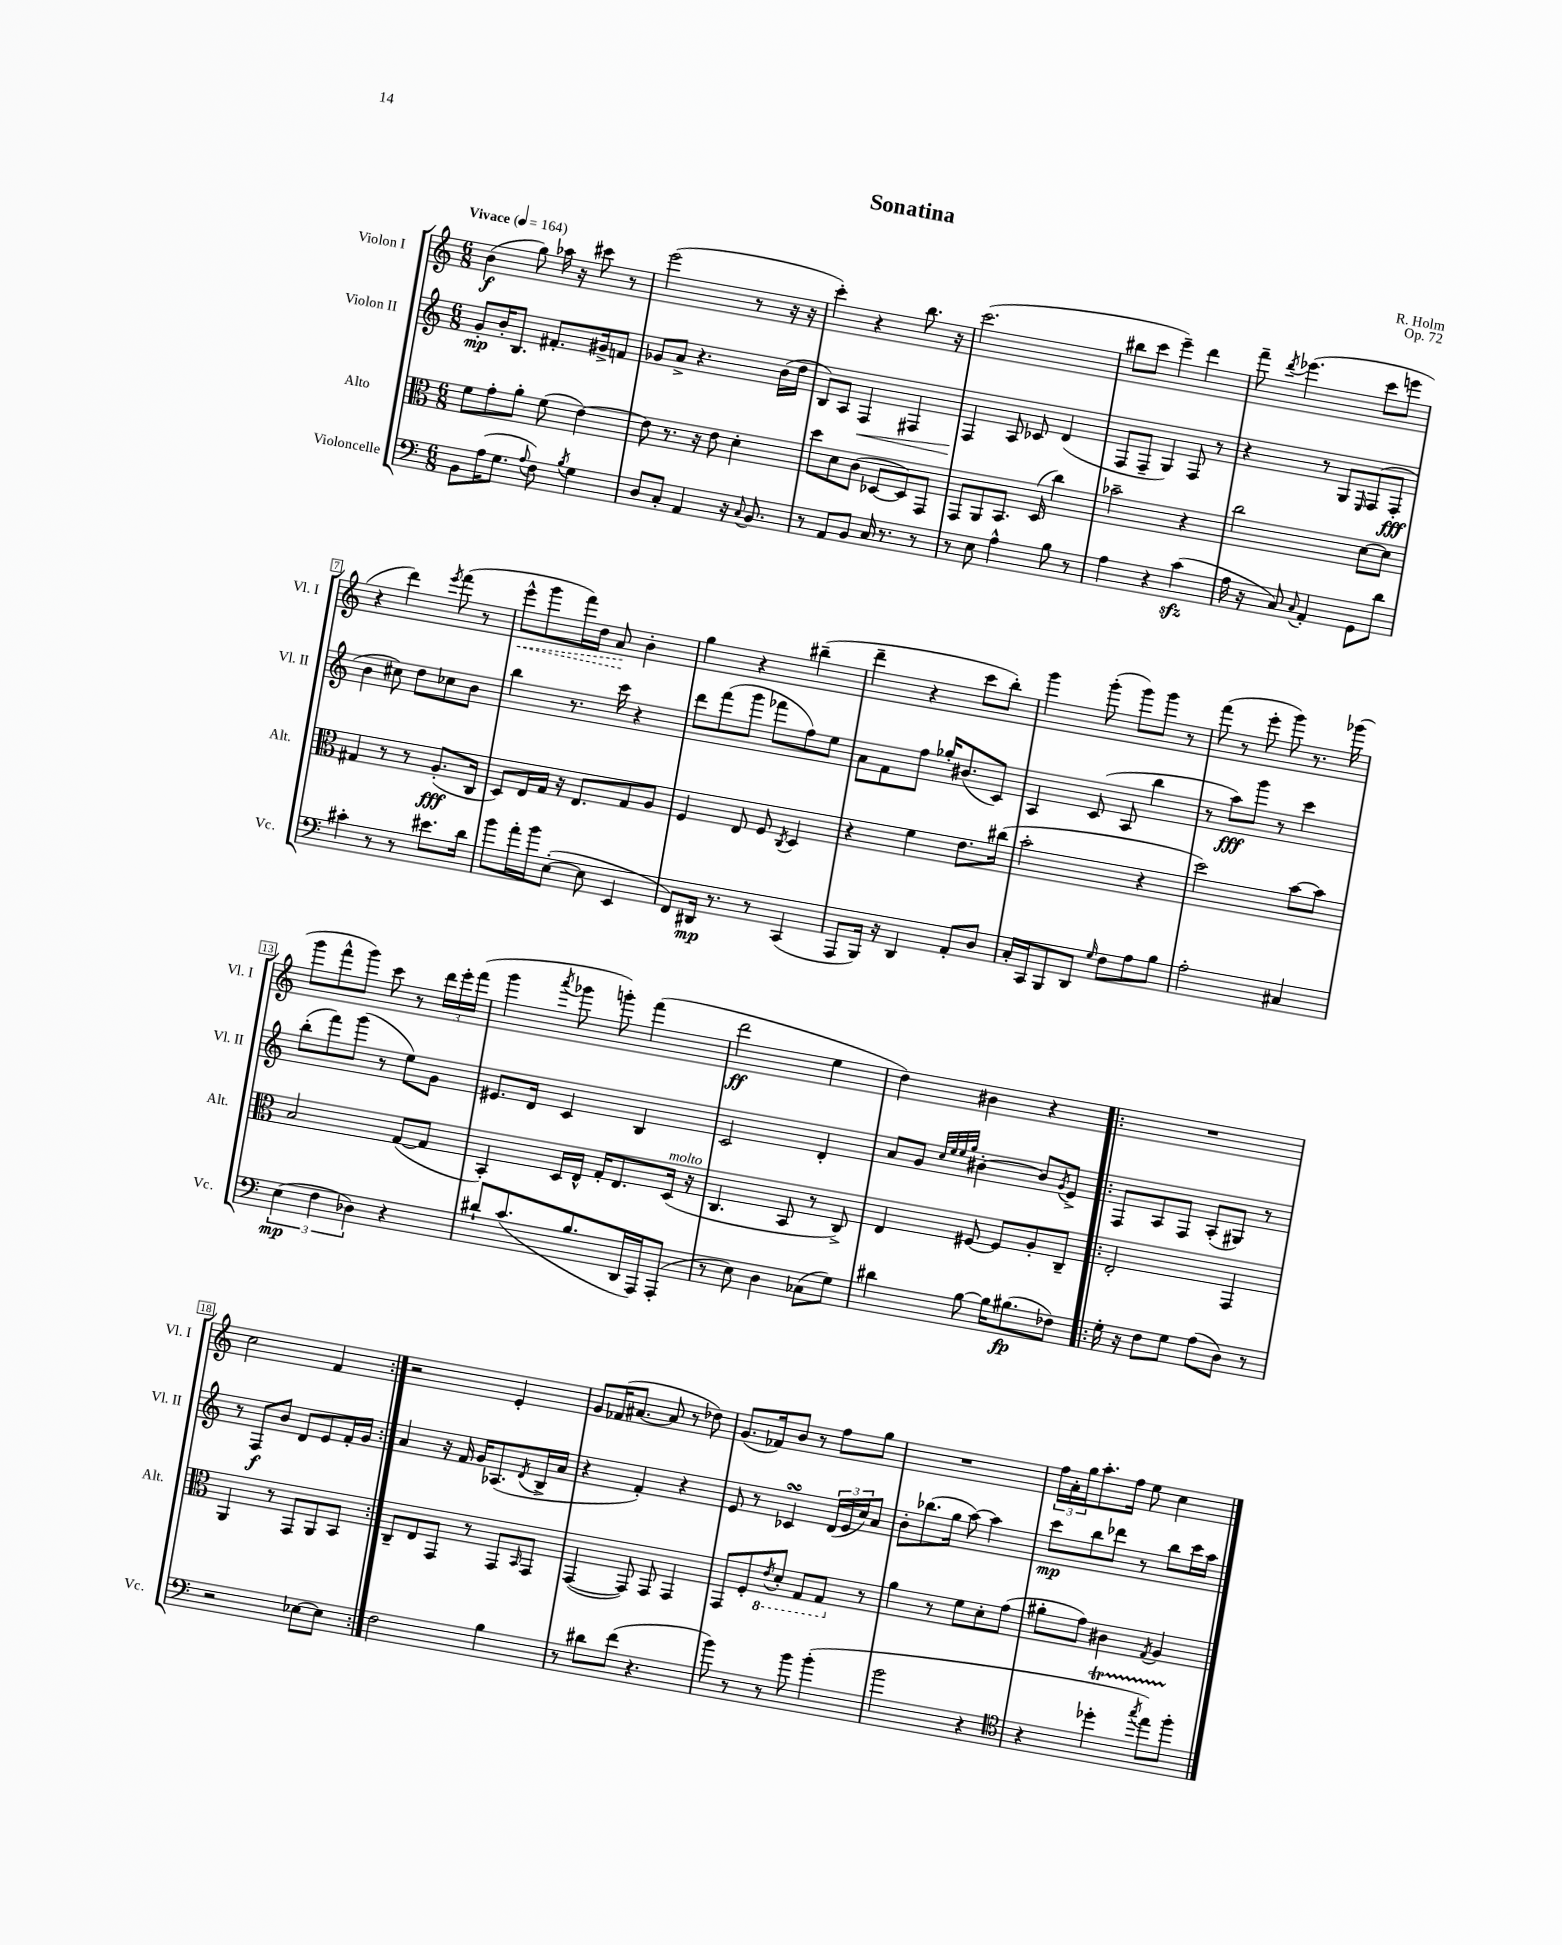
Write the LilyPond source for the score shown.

\header { title = "Sonatina" composer = "R. Holm" opus = "Op. 72" }
<<
\new StaffGroup <<
\new Staff = "s0" \with { instrumentName = "Violon I" shortInstrumentName = "Vl. I" } {
    \clef treble \key c \major \numericTimeSignature \time 6/8 \tempo "Vivace" 4 = 164
    b'4\f( g''8) aes''16 r16 cis'''8 r8 |
    e'''2( r8 r16 r16 |
    c'''4-.) r4 b''8. r16 |
    c'''2.( |
    bis''8 c'''8 e'''4--) d'''4 |
    f'''8-- \acciaccatura { d'''8 } ees'''4.( c'''8 e'''8 |
    r4 d'''4) \acciaccatura { e'''8 } f'''8( r8 |
    \once \override Hairpin.style = #'dashed-line e'''8-^\< g'''8 f'''16) d''16 a'8\! b'4-. |
    g''4 r4 bis''4--( |
    d'''4-- r4 c'''8 b''8-.) |
    g'''4 g'''8-.( g'''8) g'''8 r8 |
    f'''8( r8 e'''8-. g'''8) r8. ges'''16( |
    g'''8 f'''8-^ g'''8) c'''8 r8 \tuplet 3/2 { d'''16 e'''16-. f'''16( } |
    g'''4 \acciaccatura { a'''8 } ges'''8 g'''8-.) f'''4( |
    d'''2\ff e''4 |
    d''4) bis'4 r4 |
    \repeat volta 2 { R2. |
    c''2 f'4 | }
    r2 e'4-. |
    g'8 fes'16( ais'8.~ ais'8 r8 des''8) |
    g'8.( fes'16) b'8 r8 f''8 g''8 |
    R2. |
    \tuplet 3/2 { f''16 a'16-. g''16 } a''8.-. f''16 e''8 c''4 \bar "|." |
}
\new Staff = "s1" \with { instrumentName = "Violon II" shortInstrumentName = "Vl. II" } {
    \clef treble \key c \major \numericTimeSignature \time 6/8
    g'8-.\mp b'16-. b8. fis'8.-. gis'16-> f'8 |
    ges'8 a'8-> r4. b'16( d''16 |
    b8) a8 f4\< fis4 |
    f4\! a8 ces'8 d'4( |
    f8 f8-- g4) f8 r8 |
    r4 r8 g8 \grace { e16 } f8( f8-.\fff |
    b'4 cis''8) d''8 ces''8 b'8 |
    b''4 r8. c'''16 r4 |
    d'''8 f'''8( g'''8 fes'''8 f''8) e''8 |
    a'8 f'8 f''8 ges''16-. bis'8.( c'8) |
    a4 c'8( a8 b''4 |
    r8 a''8\fff) g'''8 r8 c'''4 |
    b''8-.( f'''8) g'''8( r8 e''8) g'8 |
    eis'8. d'16 c'4 b4 |
    c'2 d'4-. |
    a'8 g'8 \grace { c''32 e''32 e''32 g''32 } bis'4~-. bis'8 \acciaccatura { g'8 } e'8-> |
    \repeat volta 2 { f8 a8 f8 a8-.( gis8) r8 |
    r8 f8\f b'8 d'8 e'8 f'16-. g'16 | }
    a'4 r16 f'16 g'16 aes8.( \acciaccatura { d'8 } b16-> a'16 |
    r4 f'4-.) r4 |
    e'8 r8 ces'4\turn \tuplet 3/2 { d'16( e'16 c''16) } a'8 |
    b'8-. bes''8.( g''16 a''8~) a''4 |
    c'''8\mp b''8 des'''8 r8 b''8 c'''16 a''16 \bar "|." |
}
\new Staff = "s2" \with { instrumentName = "Alto" shortInstrumentName = "Alt." } {
    \clef alto \key c \major \numericTimeSignature \time 6/8
    f'8 g'8-. a'8-. f'8( e'4~) |
    e'8 r8. r16 e'8 d'4-. |
    d''8 d'8 c'8( des8~ des8) g,8 |
    g,8 a,8 b,8. d16( c''4) |
    bes'2-- r4 |
    c''2 d'8~ d'8 |
    gis4 r8 r8 a8.-.\fff( c16 |
    d8) e16 g16 r16 e8. g8 a8 |
    f4 e8 f8 \acciaccatura { c8 } d4 |
    r4 f'4 e'8. cis''16( |
    b'2-. r4 |
    d''2) b'8~ b'8 |
    b2 g8~( g8 |
    b,4-.) d16 e16-^ g16-. e8. d16^\markup { \italic "molto" }( r16 |
    c4. b,8 r8 c8->) |
    e4 fis8~ fis8 a8-. c8-- |
    \repeat volta 2 { e2-. g,4 |
    a,4 r8 g,8 a,8 b,8 | }
    c8-- e8 g,8 r8 g,8 \grace { b,16 } g,8 |
    g,4~( g,8) g,8 g,4 |
    g,8 f8-. \ottava #-1 \acciaccatura { e8 } d8-. g,8 g,8 \ottava #0 r8 |
    a'4 r8 f'8 d'8-. g'8( |
    ais'8-. g'8) cis'4 \acciaccatura { g8 } a4 \bar "|." |
}
\new Staff = "s3" \with { instrumentName = "Violoncelle" shortInstrumentName = "Vc." } {
    \clef bass \key c \major \numericTimeSignature \time 6/8
    b,8 a16( g8. \appoggiatura { a8 } f8) \acciaccatura { b8 } g4 |
    d8 c8-. a,4 r16 \appoggiatura { c8 } b,8. |
    r8 a,8 b,8 c16 r8. r8 |
    r8 e8 a4-^ b8 r8 |
    a4 r4 c'4\sfz( |
    a16 r16 c8) \appoggiatura { c8 } a,4-. g,8 d'8 |
    cis'4-. r8 r8 eis'8. d'16 |
    b'8 a'16-. b'16 e8~-.( e8 e,4 |
    f,8) dis,16\mp r8. r8 c,4( |
    a,,8 b,,16) r16 d,4 a,8-. d8 |
    c16-. c,16 b,,8 d,8 \grace { g16 } f8 a8 b8 |
    a2-. cis4 |
    \tuplet 3/2 { e4\mp( f4 des4) } r4 |
    dis'8-! c'8.( b8. d,16 a,,16) a,,8-.( |
    r8 e8) d4 ces8( g8) |
    dis'4 b8~ b16 bis8.\fp( fes8) |
    \repeat volta 2 { g16-. r16 f8 g8 a8( d8) r8 |
    r2 ees8~ ees8 | }
    f2 b4 |
    r8 dis'8 f'8( r4. |
    b'8) r8 r8 b'8 b'4-.( |
    b'2 r4 |
    \clef tenor r4 des''4-.\startTrillSpan \acciaccatura { g''8 } e''8) f''8-.\stopTrillSpan \bar "|." |
}
>>
>>
\layout { \context { \Score \override BarNumber.stencil = #(make-stencil-boxer 0.1 0.3 ly:text-interface::print) } }
